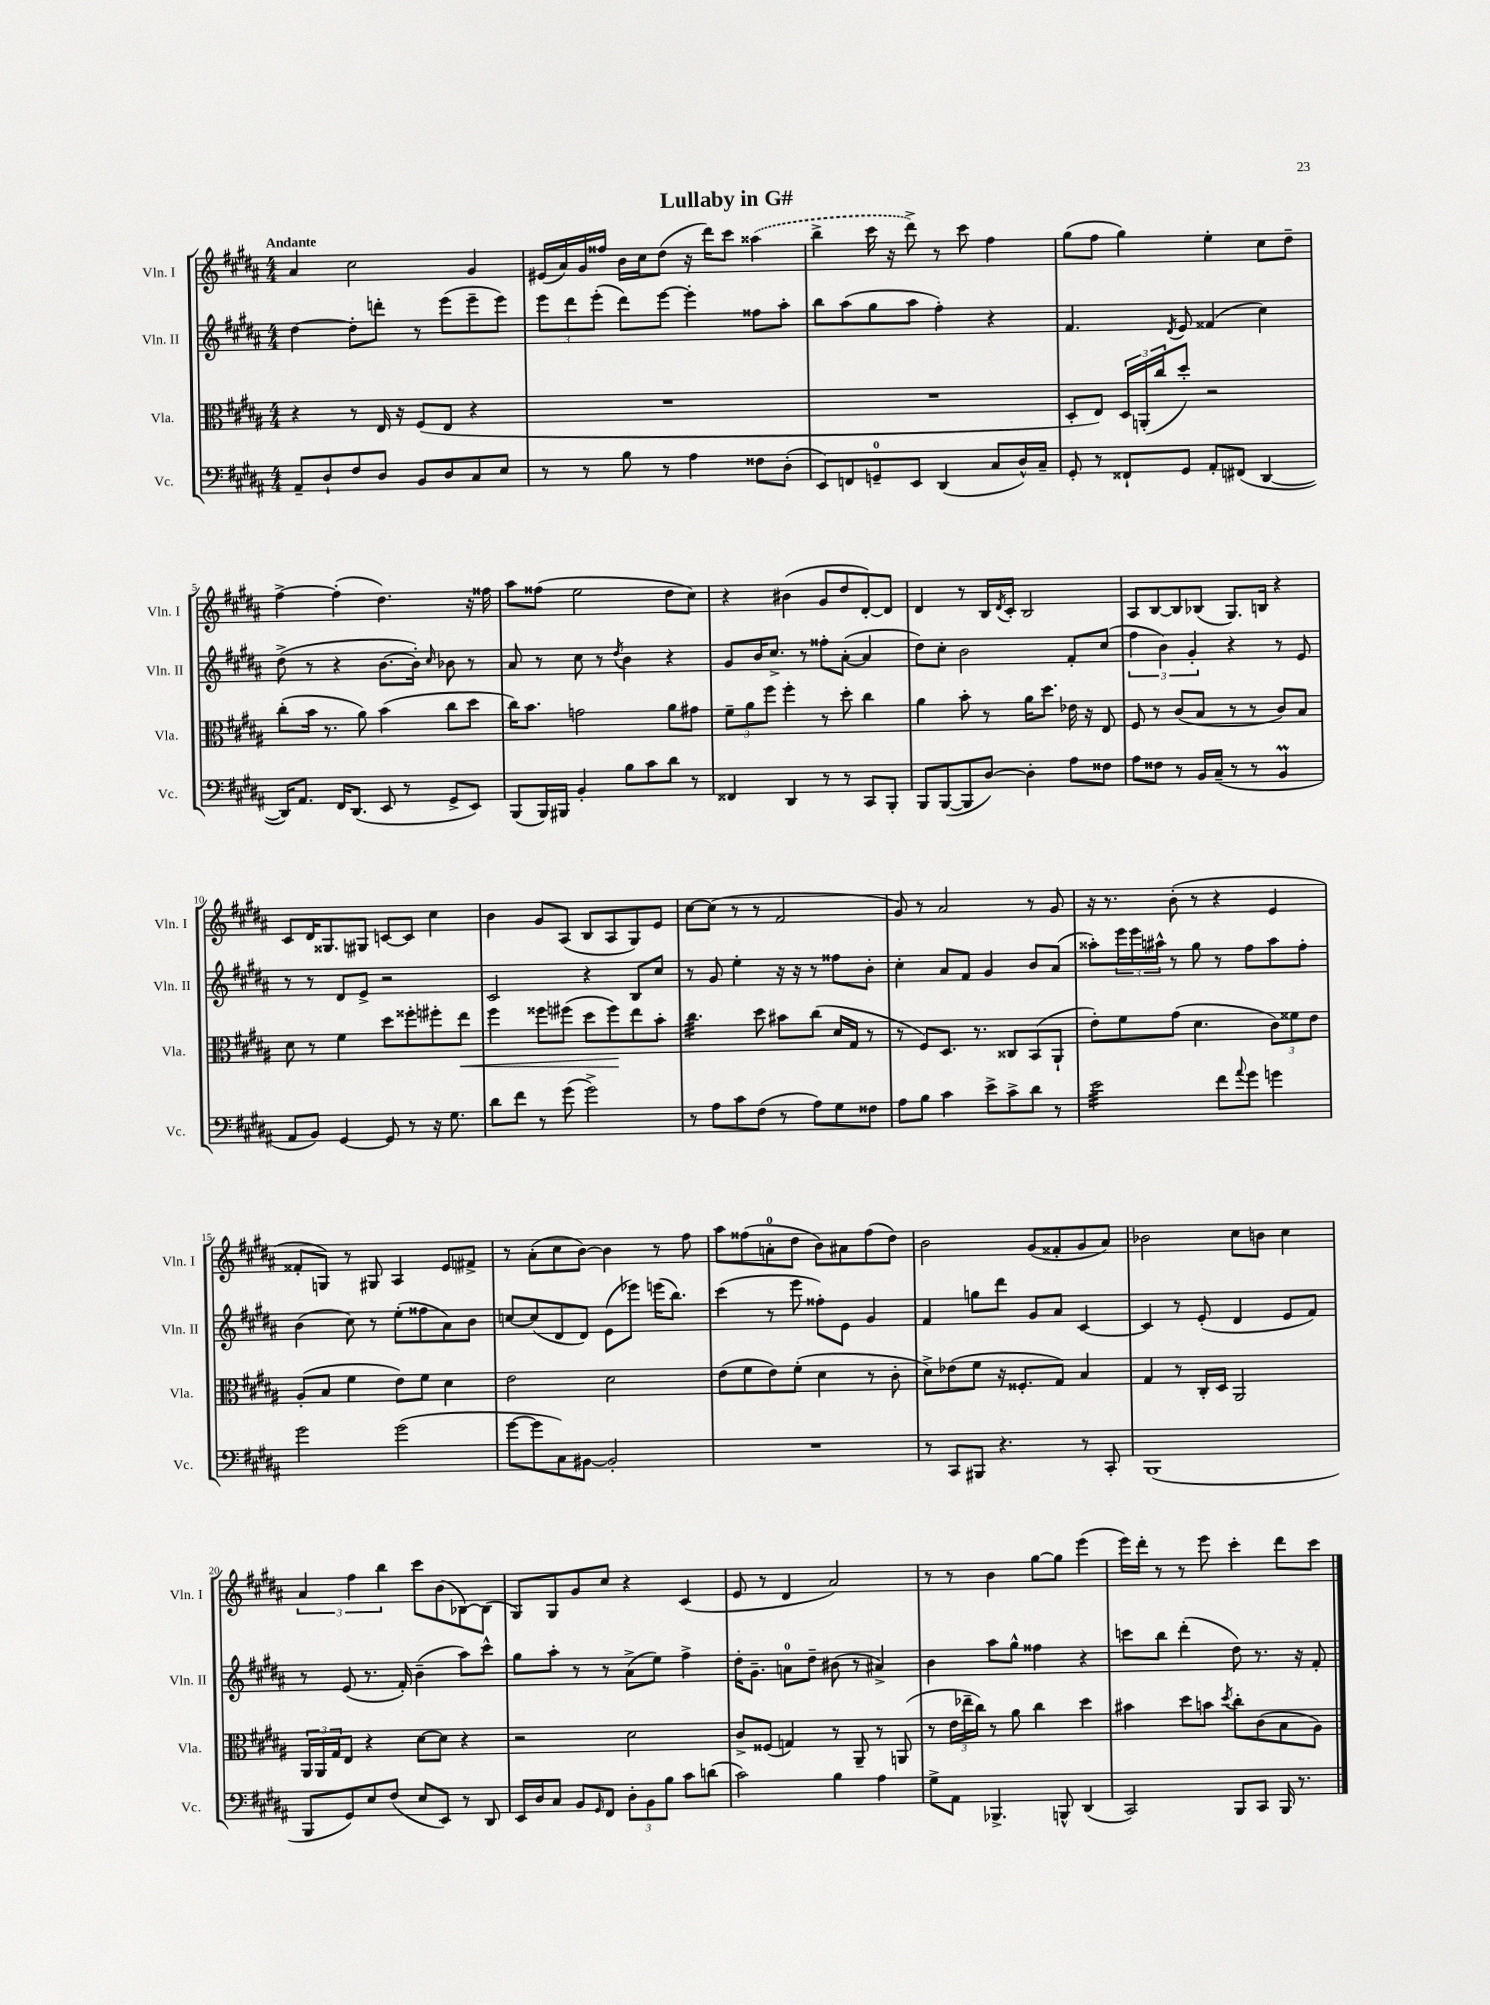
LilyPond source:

\header { title = "Lullaby in G#" }
<<
\new StaffGroup <<
\new Staff = "s0" \with { instrumentName = "Vln. I" shortInstrumentName = "Vln. I" } {
    \clef treble \key b \major \numericTimeSignature \time 4/4 \tempo "Andante"
    ais'4 cis''2 gis'4 |
    eis'16( ais'16) gis'16 fisis''16 b'16 cis''16 dis''8( r16 dis'''16) cis'''8 \once \slurDashed aisis''4( |
    b''4-> cis'''16 r16 dis'''8->) r8 cis'''8 fis''4 |
    gis''8( fis''8 gis''4) e''4-. cis''8 dis''8-- |
    fis''4~-> fis''4-.( dis''4.) r16 fisis''16 |
    ais''8 fisis''8( e''2 dis''8 cis''8) |
    r4 bis'4( gis'8 dis''8 dis'8~-.) dis'8 |
    dis'4 r8 b16 \acciaccatura { dis'8 } cis'16-. b2 |
    ais8 b8~ b8 bes8( gis8.) b16 r4 |
    cis'8 dis'16 gisis8. gis8 c'8~ c'8 cis''4 |
    b'4 gis'8 ais8( b8 ais8 gis8) e'8 |
    cis''8~ cis''8( r8 r8 fis'2 |
    gis'8) r8 ais'2 r8 gis'8 |
    r16 r8. b'8-.( r8 r4 e'4 |
    fisis'8-. g8) r8 gis8 ais4 e'8 fis'8-> |
    r8 ais'8-.( cis''8 b'8~) b'4 r8 fis''8 |
    ais''8 fisis''8( a'8-0-. dis''8 b'8) ais'8 fisis''8( dis''8) |
    b'2 gis'8( fisis'8-. gis'8 ais'8) |
    bes'2 cis''8 b'8 cis''4 |
    \tuplet 3/2 { ais'4 fis''4 b''4 } cis'''8 b'8( bes8~) bes8( |
    gis8) gis8 gis'8 cis''8 r4 cis'4( |
    e'8 r8 dis'4 ais'2) |
    r8 r8 b'4 gis''8~ gis''8 e'''4( |
    e'''16) dis'''16-. r8 r8 e'''8 cis'''4-. dis'''8 cis'''8 \bar "|." |
}
\new Staff = "s1" \with { instrumentName = "Vln. II" shortInstrumentName = "Vln. II" } {
    \clef treble \key b \major \numericTimeSignature \time 4/4
    dis''4~ dis''8-. d'''8-. r8 e'''8( e'''8-- e'''8) |
    \tuplet 3/2 { e'''8 dis'''8 e'''8-.( } dis'''8) e'''8~ e'''4-. fisis''8 ais''8-. |
    b''8 ais''8( gis''8 ais''8 fis''4-.) r4 |
    fis'4. \acciaccatura { dis'8 } e'8 fisis'4( cis''4) |
    dis''8->( r8 r4 b'8.~ b'16-.) \grace { cis''16 } bes'8 r8 |
    ais'8 r8 cis''8 r8 \acciaccatura { dis''8 } b'4 r4 |
    gis'8 b'16 cis''8.-> r8 fisis''8-. ais'8~-.( ais'4 |
    dis''8) cis''8-. b'2 fis'8-. cis''8( |
    \tuplet 3/2 { fis''4 b'4) gis'4-. } r4 r8 e'8 |
    r8 r8 dis'8 e'8-> r2 |
    cis'2 r4 b8 cis''8 |
    r8 gis'8 e''4-. r16 r16 r8 fisis''8 b'8-. |
    cis''4-. ais'8 fis'8 gis'4 b'8 ais'8( |
    aisis''8-.) \tuplet 3/2 { e'''16 e'''16 ais''16-^ } r8 gis''8 r8 fis''8 ais''8 fis''8-. |
    b'4( cis''8) r8 e''8-.( fisis''8 ais'8) b'8 |
    c''8~ c''8( dis'8 dis'8) e'8( ees'''8) e'''16( b''8.) |
    cis'''4( r8 e'''8 fisis''8-.) e'8 gis'4 |
    fis'4 g''8 dis'''8 gis'8 ais'8 cis'4~ |
    cis'4 r8 e'8-.( dis'4 e'8 fis'8) |
    r8 e'8( r8. fis'16-.) b'4--( ais''8) cis'''8-^ |
    gis''8 ais''8-. r8 r8 ais'8->( e''8) fis''4-> |
    dis''16-. gis'8.-- a'8-0 dis''8-- bis'8( r8 ais'4->) |
    b'4 ais''8 gis''8-^ fisis''4 r4 |
    c'''8 b''8 dis'''4-.( dis''8) r8. r16 fis'8-. \bar "|." |
}
\new Staff = "s2" \with { instrumentName = "Vla." shortInstrumentName = "Vla." } {
    \clef alto \key b \major \numericTimeSignature \time 4/4
    r4 r8 e16 r16 fis8( e8 r4 |
    R1 |
    R1 |
    dis8-. e8) \tuplet 3/2 { dis16 a,16-.( cis''16 } dis''8-.) r2 |
    cis''8-.( b'16 r8. ais'8) b'4( cis''8 dis''8 |
    cis''16) b'8. g'2 ais'8 gis'8 |
    \tuplet 3/2 { fis'8-- ais'8 fis''8 } fis''4-. r8 dis''8-. cis''4 |
    ais'4 b'8-. r8 ais'16 dis''8. ees'16 r16 e8 |
    fis8 r8 cis'8( b8 r8 r8 cis'8) b8 |
    dis'8 r8 fis'4 dis''8 fisis''8-. fis''8-. e''8\< |
    fis''4 fisis''8 fis''8( dis''8 fis''8\!) e''8 b'8-. |
    cis''4.:32 dis''8 bis'8 cis''8( dis'16 gis16 r8 |
    r8 fis8) dis8. r8. cisis8 b,8( ais,8-! |
    e'8-.) fis'8 gis'8( dis'4. \tuplet 3/2 { cis'8) fisis'8 e'8 } |
    ais8-.( b8 fis'4 e'8) fis'8 dis'4 |
    e'2 dis'2 |
    e'8( fis'8 e'8) fis'8-.( dis'4 r8 cis'8-. |
    dis'8->) ees'8( fis'8 r16 fisis8.-. gis8) b4 |
    gis4 r8 cis16-. dis16 ais,2 |
    \tuplet 3/2 { ais,16 ais,16 gis16 } e8 r4 dis'8~ dis'8 r4 |
    r2 dis'2 |
    cis'8-> fisis8( g4) r8 ais,8-- r8 a,8( |
    r8 \tuplet 3/2 { e'16 ees''16-- cis''16) } r8 ais'8 cis''4 dis''4 |
    bis'4 dis''8 b'8 \acciaccatura { dis''8 } cis''8-. cis'8( b8 ais8) \bar "|." |
}
\new Staff = "s3" \with { instrumentName = "Vc." shortInstrumentName = "Vc." } {
    \clef bass \key b \major \numericTimeSignature \time 4/4
    ais,8-- dis8-! fis8 dis8 b,8 dis8 cis8 e8 |
    r8 r8 b8 r8 ais4 fisis8 dis8-.( |
    e,8) f,8 g,8-0-- e,8 dis,4( cis8 dis16-^) cis16-- |
    gis,8-. r8 fisis,8-! gis,8 ais,8-. fis,8( dis,4~ |
    dis,16) ais,8. fis,16 dis,8.( e,8 r8 gis,8-> e,8) |
    b,,8( b,,16) bis,,16 b,4-. b8 cis'8 dis'8 r8 |
    fisis,4 dis,4 r8 r8 cis,8 b,,8-. |
    b,,8 b,,8~( b,,8 dis8~) dis4-. ais8 fisis8 |
    ais8 fisis8 r8 b,16 cis16--( r8 r8 b,4\prall |
    ais,8 b,8) gis,4~ gis,8 r8 r16 gis8. |
    dis'8 fis'8 r8 gis'8( gis'2->) |
    r8 ais8 cis'8 fis8( r8 ais8) gis8 fisis8 |
    ais8 b8 cis'4 e'8-> cis'8-> dis'8 r8 |
    e'2:32 fis'8 \appoggiatura { ais'8 } gis'8 g'4 |
    gis'2 gis'2( |
    gis'8~ gis'8 cis8) bis,8~ bis,2-. |
    R1 |
    r8 cis,8 bis,,8 r4. r8 cis,8-. |
    b,,1( |
    b,,8 gis,8) e8 fis8( e8 e,8) r8 dis,8 |
    e,16 dis16 cis8 b,8 \grace { gis,16 } fis,8 \tuplet 3/2 { dis8-. b,8 b8 } cis'8 d'8( |
    cis'2) b4 ais4 |
    gis8-> ais,8 bes,,4.-> b,,8-^ dis,4( |
    cis,2) b,,8 cis,8 b,,16 r8. \bar "|." |
}
>>
>>
